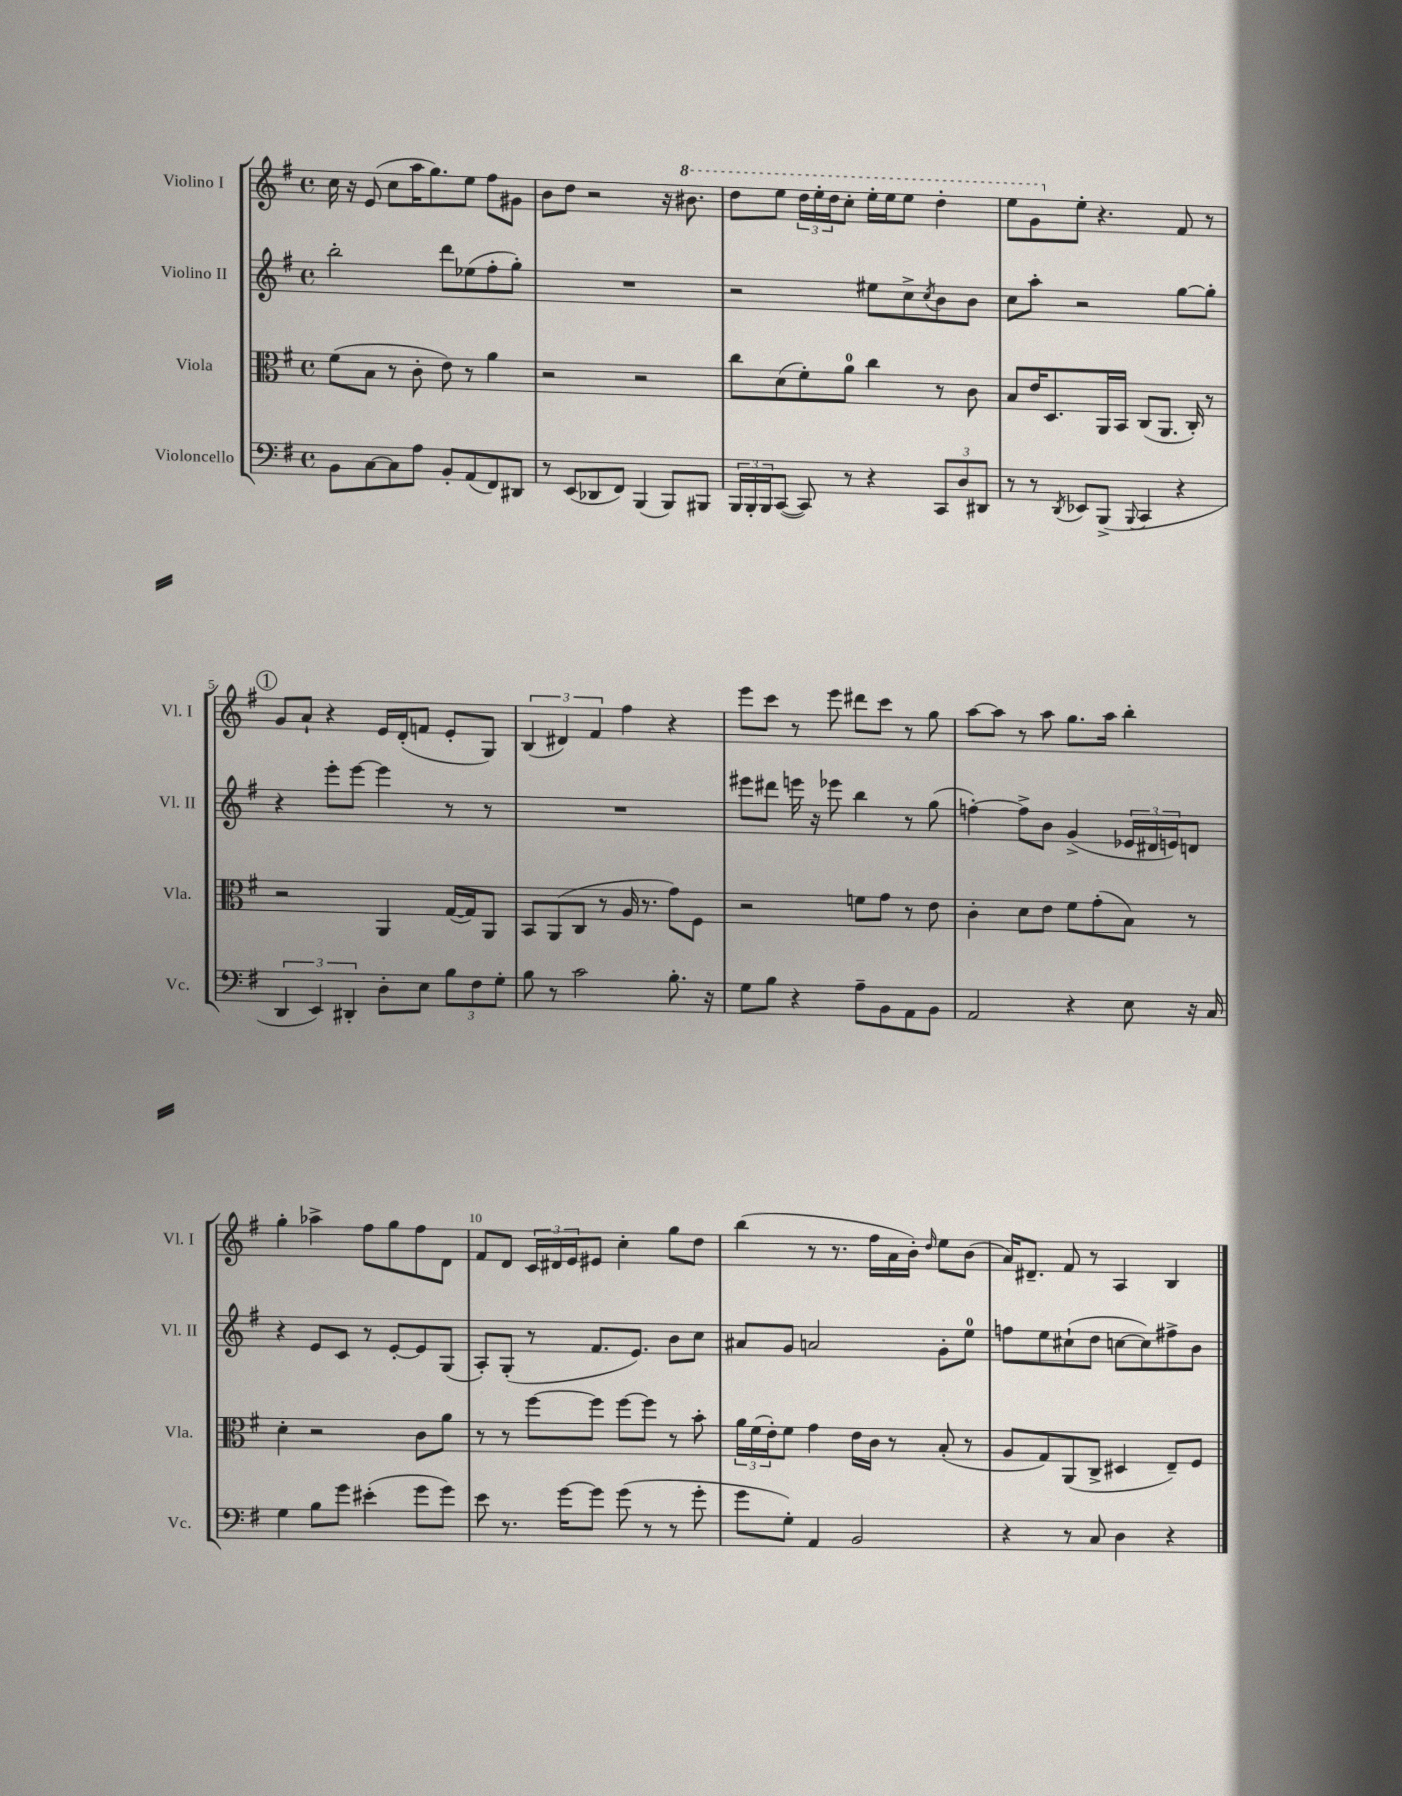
<<
\new StaffGroup <<
\new Staff = "s0" \with { instrumentName = "Violino I" shortInstrumentName = "Vl. I" } {
    \clef treble \key g \major \defaultTimeSignature \time 4/4
    c''16 r16 e'8( c''8 a''16 g''8.) e''8 fis''8 gis'8 |
    b'8 d''8 r2 r16 \ottava #1 bis''8. |
    d'''8 e'''8 \tuplet 3/2 { d'''16 e'''16-. d'''16 } c'''8-. e'''16-. e'''16 e'''8 d'''4-. |
    e'''8 g''8 \ottava #0 e''8-. r4. fis'8 r8 |
    \mark \markup { \circle "1" } g'8 a'8-! r4 e'16 d'16-.( f'8 e'8-. g8) |
    \tuplet 3/2 { b4( dis'4) fis'4 } fis''4 r4 |
    e'''8 c'''8 r8 e'''8 dis'''8 c'''8 r8 g''8 |
    a''8~ a''8 r8 a''8 g''8. a''16 b''4-. |
    g''4-. aes''4-> fis''8 g''8 fis''8 d'8 |
    fis'8 d'8 \tuplet 3/2 { c'16 dis'16 e'16 } eis'8 c''4-. g''8 d''8 |
    b''4( r8 r8. fis''16 a'16 b'16-.) \grace { d''16 } e''8 b'8( |
    a'16) dis'8.-- fis'8 r8 a4 b4 \bar "|." |
}
\new Staff = "s1" \with { instrumentName = "Violino II" shortInstrumentName = "Vl. II" } {
    \clef treble \key g \major \defaultTimeSignature \time 4/4
    b''2-. d'''8 ees''8( fis''8-. g''8-.) |
    R1 |
    r2 eis''8 c''8-> \acciaccatura { c''8 } b'8 b'8 |
    c''8 a''8-. r2 g''8~ g''8-. |
    \mark \markup { \circle "1" } r4 e'''8-. e'''8~ e'''4 r8 r8 |
    R1 |
    eis'''8 dis'''8 e'''16 r16 ees'''8 b''4 r8 g''8( |
    f''4~-.) f''8-> b'8 g'4->( \tuplet 3/2 { ees'16 dis'16 e'16) } d'8 |
    r4 e'8 c'8 r8 e'8~-. e'8 g8( |
    a8-.) g8-.( r8 fis'8. e'8.) b'8 c''8 |
    ais'8 g'8 a'2 g'8-. e''8-0 |
    f''8 e''8 cis''8-!( d''8 c''8~ c''8) fis''8-> b'8 \bar "|." |
}
\new Staff = "s2" \with { instrumentName = "Viola" shortInstrumentName = "Vla." } {
    \clef alto \key g \major \defaultTimeSignature \time 4/4
    fis'8( b8 r8 c'8-. e'8) r8 a'4 |
    r2 r2 |
    c''8 d'8( fis'8-.) a'8-0 c''4 r8 c'8 |
    b8 e'16 d8. a,16 b,16 c8( a,8. c16-.) r8 |
    \mark \markup { \circle "1" } r2 a,4 g16~( g16) a,8 |
    b,8 a,8( c8 r8 a16 r8. g'8) fis8 |
    r2 f'8 g'8 r8 e'8 |
    c'4-. d'8 e'8 fis'8 g'8-.( b8) r8 |
    d'4-. r2 c'8 a'8 |
    r8 r8 fis''8~ fis''8 fis''8~ fis''8 r8 b'8-. |
    \tuplet 3/2 { a'16 fis'16( e'16-.) } fis'8 g'4 e'16 c'16 r8 b8-.( r8 |
    a8 g8) a,8( c8-> dis4 e8--) fis8 \bar "|." |
}
\new Staff = "s3" \with { instrumentName = "Violoncello" shortInstrumentName = "Vc." } {
    \clef bass \key g \major \defaultTimeSignature \time 4/4
    b,8 c8~ c8 a8 b,8-. a,8( fis,8) dis,8 |
    r8 e,8( des,8 fis,8) b,,4( b,,8) bis,,8 |
    \tuplet 3/2 { b,,16 b,,16-. b,,16 } c,8~( c,8) r8 r4 \tuplet 3/2 { c,8 d8 dis,8 } |
    r8 r8 \acciaccatura { d,8 } ees,8 b,,8->( \appoggiatura { b,,8 } c,4 r4 |
    \mark \markup { \circle "1" } \tuplet 3/2 { d,4 e,4) dis,4-. } d8-. e8 \tuplet 3/2 { b8 fis8 g8-. } |
    b8 r8 c'2 b8.-. r16 |
    g8 b8 r4 a8-- b,8 a,8 b,8 |
    a,2 r4 e8 r16 c16 |
    g4 b8 g'8 eis'4-.( g'8 g'8) |
    e'8 r8. g'16~ g'8 g'8( r8 r8 g'8-. |
    g'8 g8-.) a,4 b,2 |
    r4 r8 c8 d4 r4 \bar "|." |
}
>>
>>
\layout { \context { \Score \override BarNumber.break-visibility = ##(#f #t #t) barNumberVisibility = #(every-nth-bar-number-visible 5) } }
